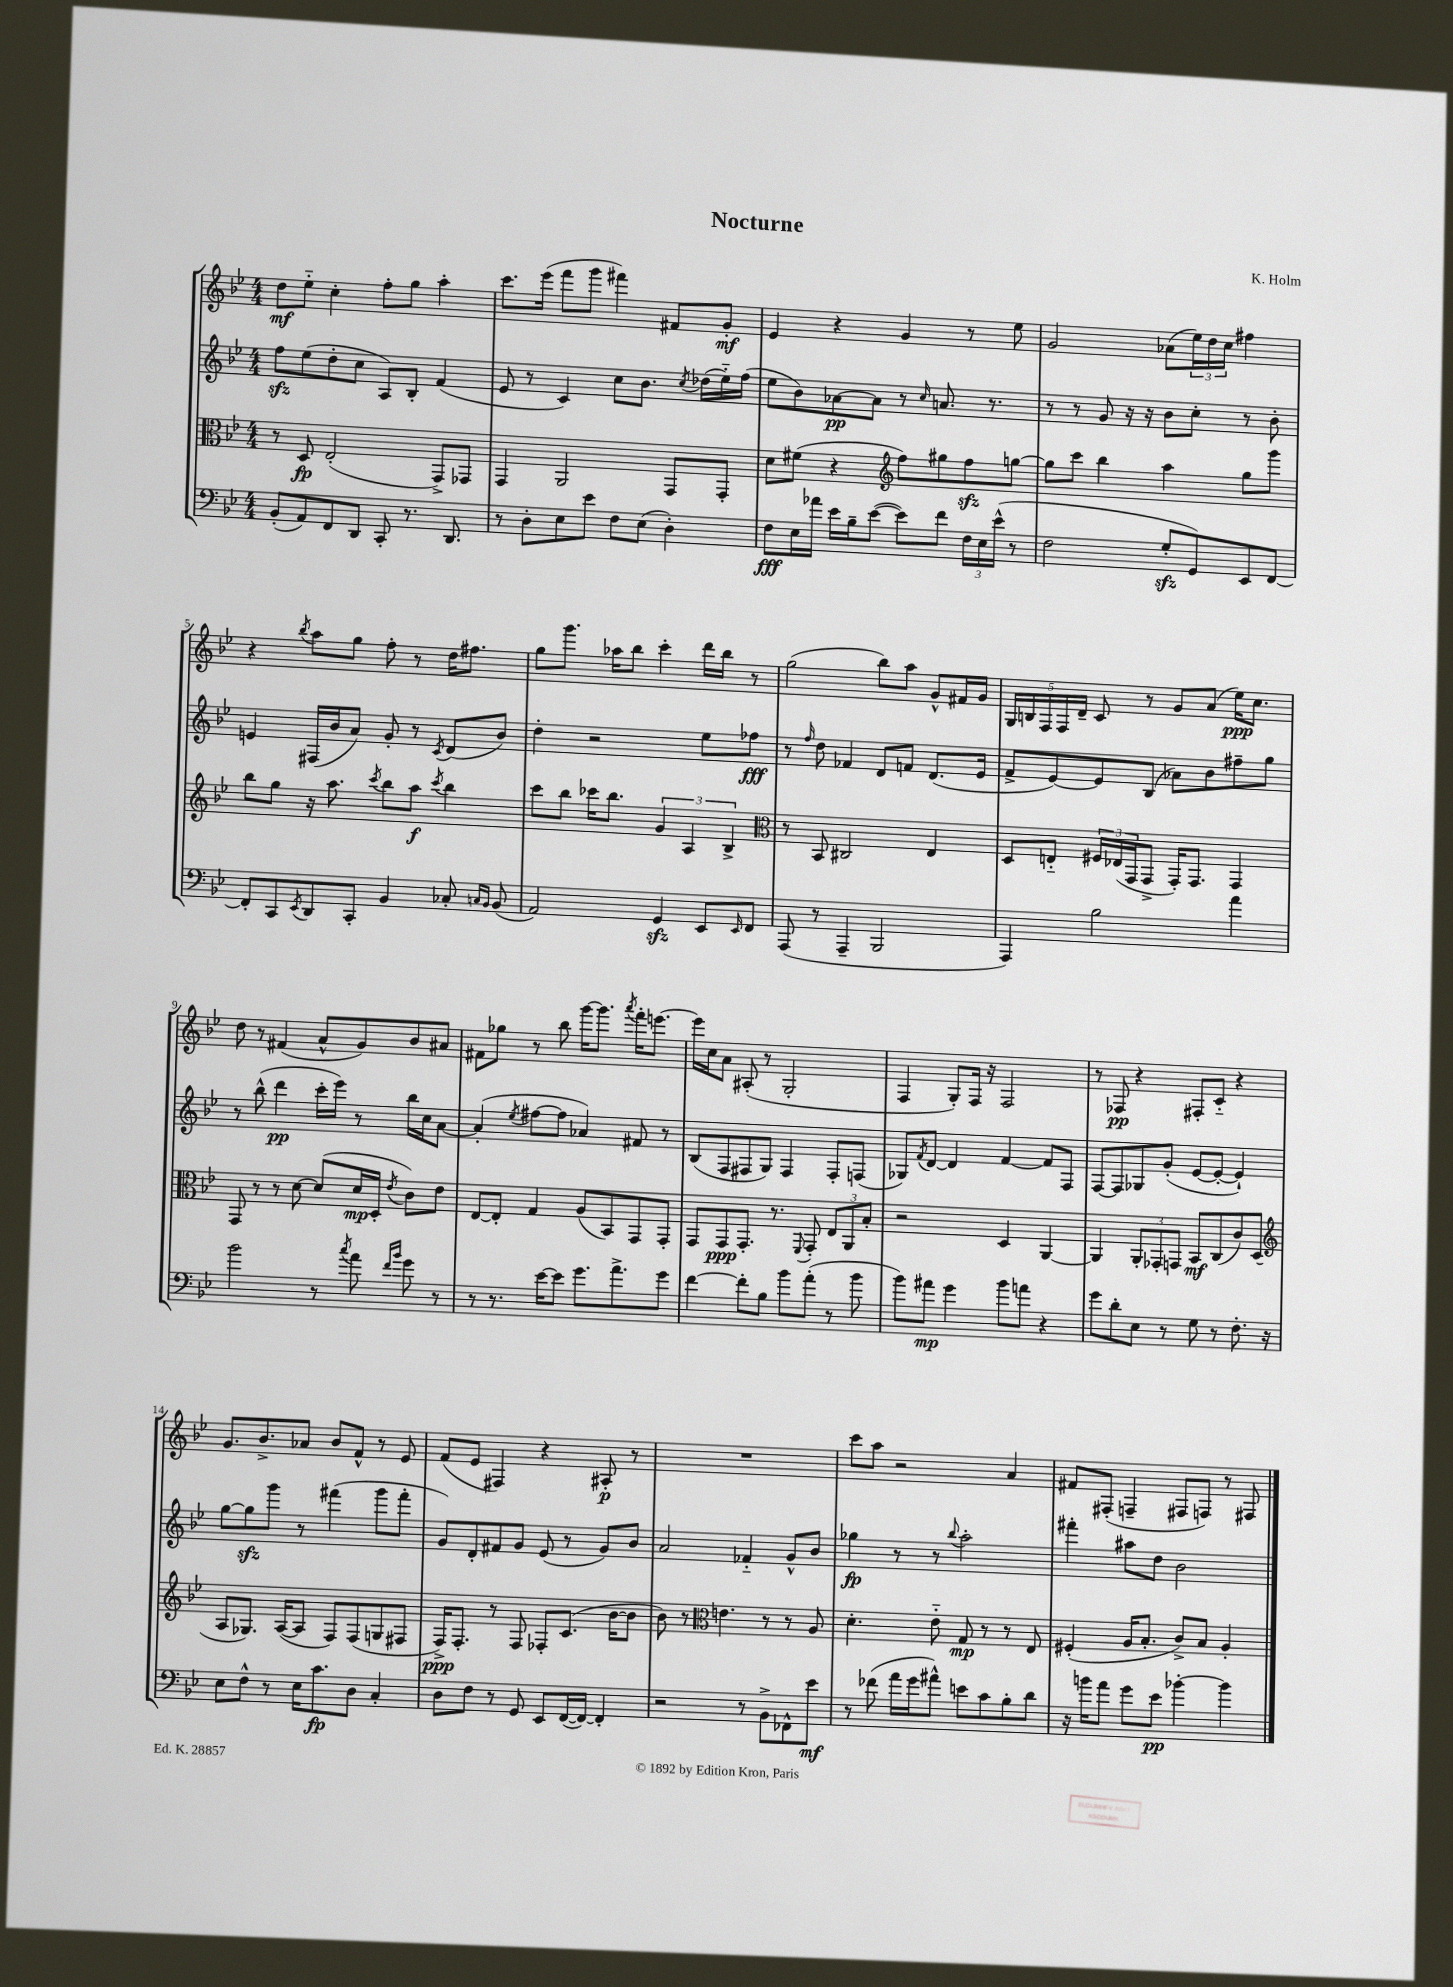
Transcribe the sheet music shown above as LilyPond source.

\header { title = "Nocturne" composer = "K. Holm" }
<<
\new StaffGroup <<
\new Staff = "s0" {
    \clef treble \key bes \major \numericTimeSignature \time 4/4
    d''8\mf ees''8-_ c''4-. f''8-. g''8 a''4-. |
    c'''8. ees'''16( f'''8 g'''8 fis'''4) fis'8 g'8-.\mf |
    ees'4 r4 g'4 r8 ees''8 |
    g'2 aes'8( \tuplet 3/2 { ees''16) d''16 c''16 } fis''4 |
    r4 \acciaccatura { bes''8 } a''8 g''8 f''8-. r8 d''16 fis''8. |
    g''8 g'''8. aes''16 bes''8 c'''4-. d'''16 bes''16 r8 |
    g''2( bes''8) a''8 g'8-^ fis'16 g'16 |
    \tuplet 5/4 { g16 b16 f16 f16 d'16-- } c'8 r8 g'8 a'8( ees''16\ppp) c''8. |
    d''8 r8 fis'4( a'8-^ g'8) bes'8 ais'8 |
    fis'8 ges''8 r8 bes''8 g'''16~ g'''8. \acciaccatura { a'''8 } f'''16-. e'''8.~ |
    e'''16 c''16 a'8 ais8-.( r8 g2-. |
    f4 g8-.) f16 r16 f2 |
    r8 fes8\pp r4 fis8-. c'8-_ r4 |
    g'8. bes'8.-> aes'8 bes'8 f'8-^ r8 ees'8 |
    f'8( ees'8 fis4) r4 ais8-.\p r8 |
    R1 |
    c'''8 a''8 r2 a'4 |
    fis'8 fis8-.( f4-- fis8 f8) r8 fis8 \bar "|." |
}
\new Staff = "s1" {
    \clef treble \key bes \major \numericTimeSignature \time 4/4
    f''8\sfz ees''8( d''8-. c''8 a8) bes8-. f'4( |
    ees'8 r8 c'4) c''8 bes'8. \acciaccatura { c''8 } des''16( ees''16-_) f''16( |
    ees''8 bes'8) aes'8~\pp aes'8 r8 \grace { c''16 } a'8. r8. |
    r8 r8 g'8 r16 r16 bes'8 c''8-. r8 bes'8-. |
    e'4 fis16( bes'16 a'8) g'8-. r8 \acciaccatura { c'8 } d'8( bes'8) |
    d''4-. r2 ees''8 fes''8\fff |
    r8 \grace { f''16 } d''8 fes'4 d'8 f'8 d'8.( ees'16 |
    f'8-> ees'8~) ees'8 bes8( aes'8) bes'8 fis''8-- g''8 |
    r8 bes''8-^( d'''4\pp c'''16-. ees'''16) r8 bes''16 c''16 a'8~ |
    a'4-.( \acciaccatura { ees''8 } fis''8~ fis''8 aes'4) fis'8 r8 |
    bes8( f8 fis8 g8) fis4 fis8-. f8( |
    ges8) \acciaccatura { f'8 } d'8~ d'4 f'4~ f'8 f8 |
    f8~ f8 ges8 g'8-.( ees'8~ ees'8~-. ees'4-!) |
    g''8~ g''8\sfz g'''8 r8 fis'''4( g'''8 fis'''8-. |
    g'8) d'8-. fis'8 g'8 ees'8( r8 g'8) bes'8 |
    a'2 fes'4-_ g'8-^ bes'8 |
    ges''4\fp r8 r8 \appoggiatura { bes''8 } a''2-. |
    fis'''4-. ais''8 d''8 bes'2 \bar "|." |
}
\new Staff = "s2" {
    \clef alto \key bes \major \numericTimeSignature \time 4/4
    r8 d8\fp ees2-.( g,8->) ges,8 |
    g,4 a,2 g,8 g,8-. |
    d'8 fis'8( r4 \clef treble f''8) gis''8 f''8\sfz g''8~ |
    g''8 c'''8 bes''4 a''4 g''8 g'''8 |
    bes''8 g''8 r16 a''8. \acciaccatura { c'''8 } bes''8 a''8\f \acciaccatura { c'''8 } bes''4 |
    c'''8 bes''8 ces'''16 bes''8. \tuplet 3/2 { g'4 a4 bes4-> } |
    \clef alto r8 bes,8 cis2 ees4 |
    d8 e8-_ \tuplet 3/2 { fis16 ees16( g,16 } g,8-> g,16-.) g,8. g,4 |
    g,8 r8 r8 d'8~ d'8( d'16\mp d16-. \acciaccatura { ees'8 } c'8) ees'8 |
    ees8~ ees8-. g4 a8( bes,8) g,8 g,8-. |
    g,8 g,8\ppp g,8.-. r8. \appoggiatura { f,8 } g,8-. \tuplet 3/2 { ees8 a,8 bes8-. } |
    r2 d4 a,4~ |
    a,4 \tuplet 3/2 { a,8-. ges,8-. g,8 } bes,8\mf c8( c'8) d8( |
    \clef treble a8 ges8.) a16~( a8 f8) f8( g8 fis8 |
    f16->\ppp) f8.-. r8 f8 fes8-. c'8.( bes'16~ bes'8 |
    bes'8) r8 \clef alto e'4. r8 r8 a8 |
    d'4.-. ees'8-_ g8\mp r8 r8 ees8 |
    fis4-.( a16 bes8.-. c'8->) bes8 a4-. \bar "|." |
}
\new Staff = "s3" {
    \clef bass \key bes \major \numericTimeSignature \time 4/4
    bes,8-.( a,8) f,8 d,8 c,8-. r8. d,8. |
    r8 d8-. ees8 ees'8 f8 ees8( d4-.) |
    f8\fff ees16 aes'16 ees'16 bes16-- ees'8~( ees'8) f'8 \tuplet 3/2 { f16 ees16 ees'16-^( } r8 |
    f2 g8-.\sfz g,8) ees,8 f,8~ |
    f,8-. c,8 \acciaccatura { ees,8 } d,8 c,8-. bes,4 ces8-. \grace { c16 bes,16 } bes,8( |
    a,2) g,4\sfz ees,8 \grace { ees,16 } f,8 |
    a,,8( r8 a,,4-- bes,,2 |
    a,,4) bes2 a'4 |
    bes'2 r8 \acciaccatura { c''8 } a'8 \grace { f'16 bes'16 } g'8 r8 |
    r8 r8. ees'16~ ees'8 g'8. a'8.-> g'8 |
    f'4~ f'8-. bes8 bes'8 a'8-.( r8 bes'8 |
    bes'8) ais'8\mp g'4 bes'8 a'8 r4 |
    g'8 d'8-. ees8 r8 g8 r8 f8.-. r16 |
    ees8 f8-^ r8 ees16 c'8.\fp d8 c4-. |
    d8 f8 r8 g,8 ees,8 f,16~( f,16~) f,4-. |
    r2 r8 bes,8-> fes,8-^ ees'8\mf |
    r8 fes'8( a'16 g'16 ais'8-^) e'8 c'8 bes8-. d'8 |
    r16 b'16 a'8 g'8 ees'8\pp bes'4~-. bes'4 \bar "|." |
}
>>
>>
